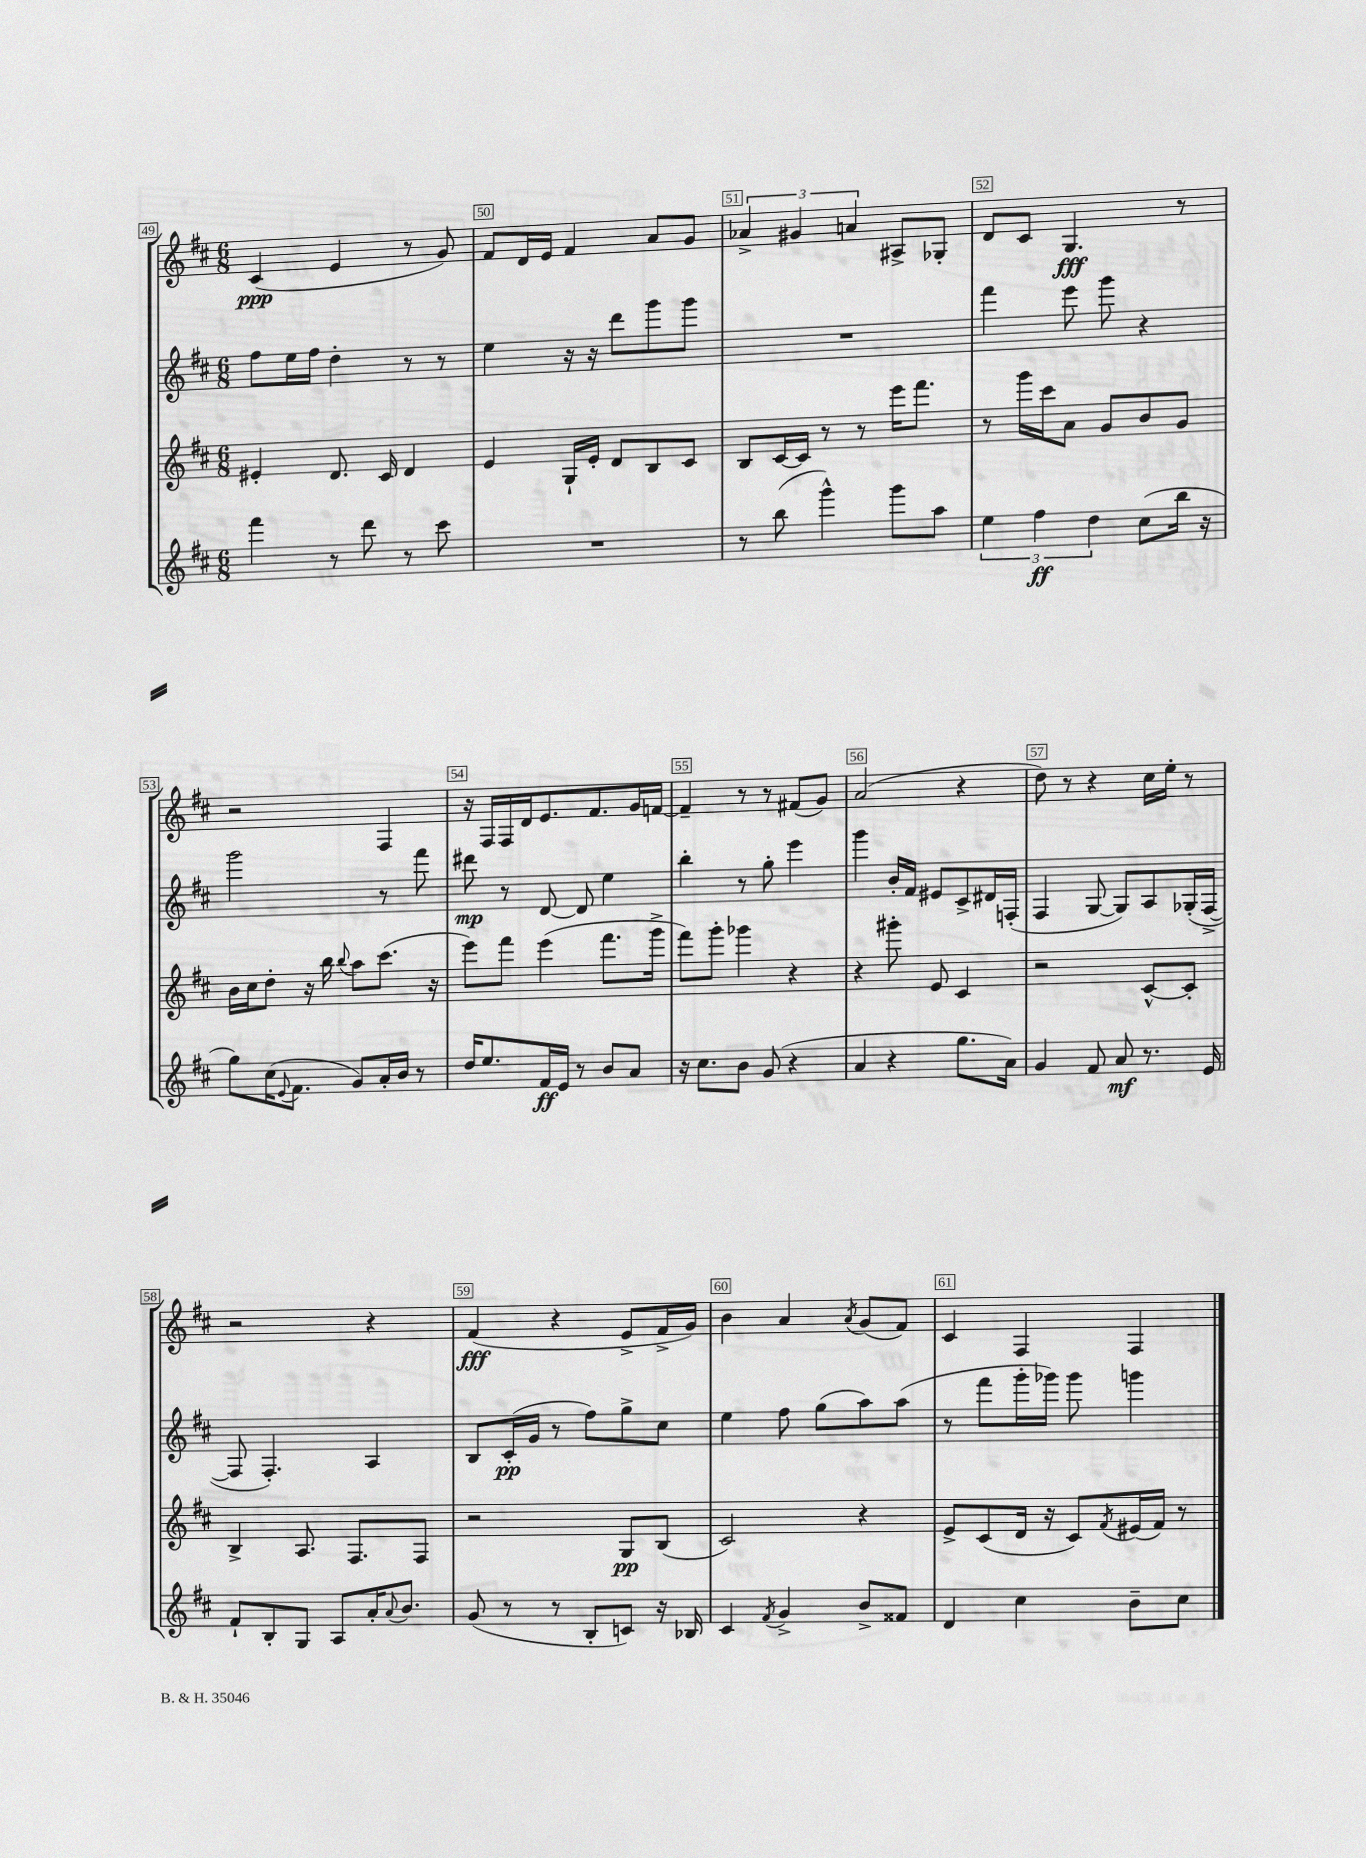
<<
\new StaffGroup <<
\new Staff = "s0" {
    \clef treble \key d \major \numericTimeSignature \time 6/8
    cis'4\ppp( e'4 r8 g'8) |
    fis'8 d'16 e'16 fis'4 a'8 g'8 |
    \tuplet 3/2 { aes'4-> gis'4 a'4 } ais8-> ges8-. |
    d'8 cis'8 g4.\fff r8 |
    r2 fis4 |
    r16 fis16 fis16 d'16 e'8. fis'8. g'16 f'16~ |
    f'4-- r8 r8 fis'8( g'8) |
    a'2( r4 |
    d''8) r8 r4 cis''16 e''16-. r8 |
    r2 r4 |
    fis'4\fff( r4 e'8-> fis'16-> g'16) |
    b'4 a'4 \acciaccatura { a'8 } g'8( fis'8) |
    cis'4 fis4 fis4 \bar "|." |
}
\new Staff = "s1" {
    \clef treble \key d \major \numericTimeSignature \time 6/8
    fis''8 e''16 fis''16 d''4-. r8 r8 |
    e''4 r16 r16 d'''8 g'''8 g'''8 |
    R2. |
    fis'''4 e'''8 g'''8 r4 |
    g'''2 r8 fis'''8 |
    dis'''8\mp r8 d'8~ d'8 e''4 |
    b''4-. r8 g''8-. e'''4 |
    g'''4 b'16-. fis'16 eis'8 cis'8-> dis'16 f16-.( |
    fis4 g8~ g8) a8 ges16-.( fis16~-> |
    fis8 fis4.-.) a4 |
    b8 cis'16-.\pp( g'16 r8 fis''8) g''8-> cis''8 |
    e''4 fis''8 g''8( a''8) a''8( |
    r8 fis'''8 g'''16-. ges'''16) ges'''8 g'''4 \bar "|." |
}
\new Staff = "s2" {
    \clef treble \key d \major \numericTimeSignature \time 6/8
    eis'4-. d'8. cis'16 d'4 |
    e'4 g16-! e'16-. d'8 b8 cis'8 |
    b8 cis'16~ cis'16 r8 r8 e'''16 fis'''8. |
    r8 g'''16 cis'''16 a'8 g'8 b'8 g'8 |
    b'16 cis''16 d''8-. r16 b''16 \appoggiatura { b''8 } a''8 cis'''8.( r16 |
    e'''8) fis'''8 e'''4( fis'''8. g'''16-> |
    fis'''8) g'''8-. ges'''4 r4 |
    r4 gis'''8-. e'8 cis'4 |
    r2 cis'8~-^ cis'8-. |
    b4-> a8. fis8. fis8 |
    r2 g8\pp b8( |
    cis'2) r4 |
    e'8-> cis'8( d'16 r16 cis'8) \acciaccatura { fis'8 } eis'16( fis'16) r8 \bar "|." |
}
\new Staff = "s3" {
    \clef treble \key d \major \numericTimeSignature \time 6/8
    fis'''4 r8 d'''8 r8 cis'''8 |
    R2. |
    r8 b''8( g'''4-^) g'''8 a''8 |
    \tuplet 3/2 { e''4 fis''4\ff d''4 } cis''8( b''16 r16 |
    g''8) cis''16( \appoggiatura { e'8 } fis'8. g'8) a'16-. b'16 r8 |
    d''16 e''8. fis'16\ff e'16 r8 b'8 a'8 |
    r16 cis''8. b'8 g'8( r4 |
    a'4 r4 g''8. a'16) |
    g'4 fis'8 a'8\mf r8. e'16 |
    fis'8-! b8-. g8 a8 a'16-. \appoggiatura { a'8 } b'8. |
    g'8( r8 r8 b8-. c'8) r16 bes16 |
    cis'4 \acciaccatura { fis'8 } g'4-> b'8-> fisis'8 |
    d'4 cis''4 b'8-- cis''8 \bar "|." |
}
>>
>>
\layout { \context { \Score currentBarNumber = #49 \override BarNumber.break-visibility = ##(#f #t #t) barNumberVisibility = #all-bar-numbers-visible \override BarNumber.stencil = #(make-stencil-boxer 0.1 0.3 ly:text-interface::print) } }
